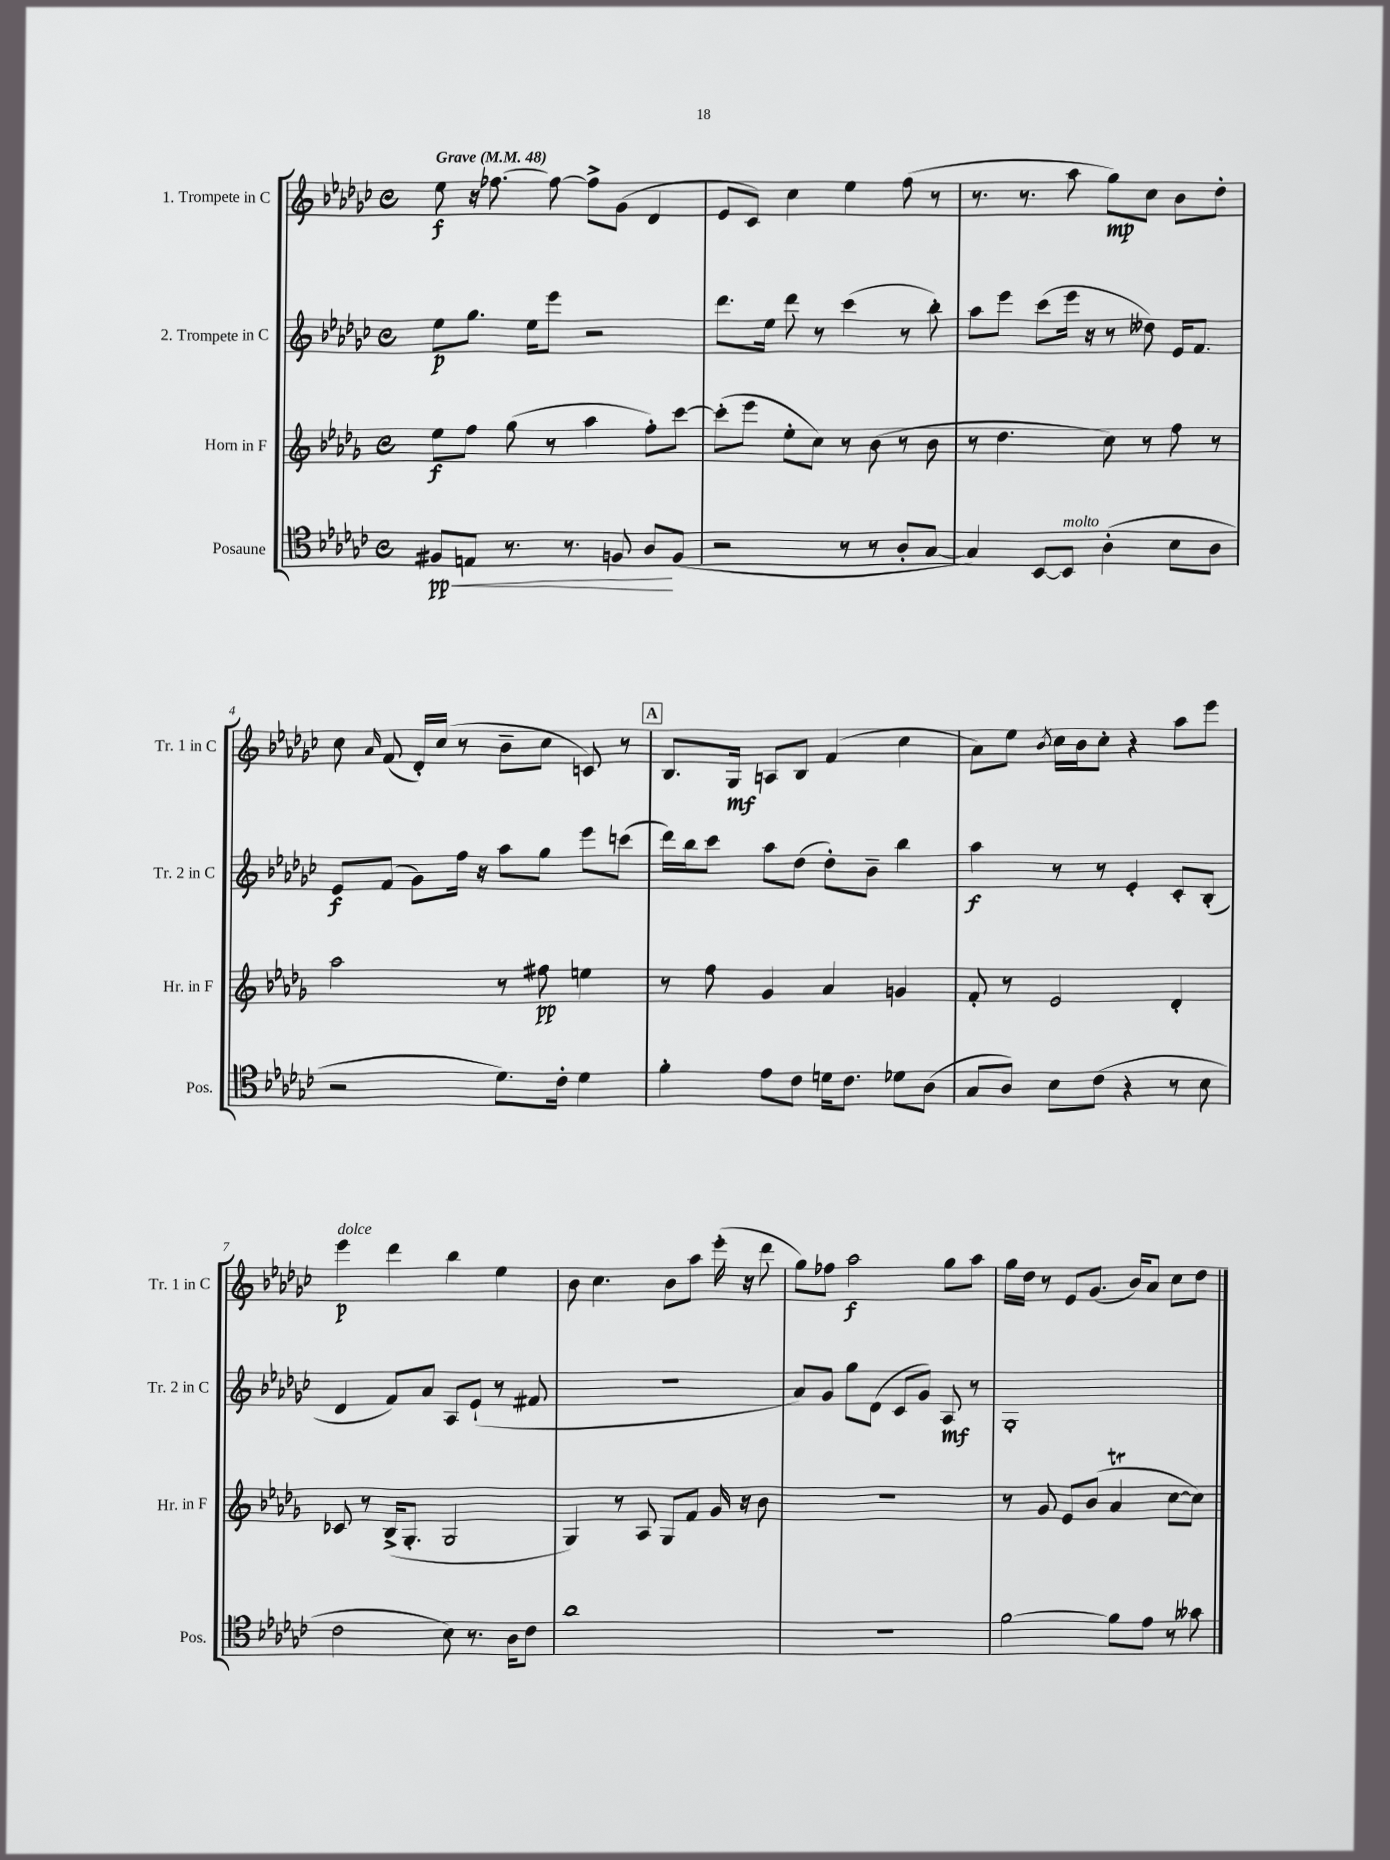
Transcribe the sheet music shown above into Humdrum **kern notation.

**kern	**kern	**kern	**kern
*staff4	*staff3	*staff2	*staff1
*clefC4	*clefG2	*clefG2	*clefG2
*k[b-e-a-d-g-c-]	*k[b-e-a-d-g-]	*k[b-e-a-d-g-c-]	*k[b-e-a-d-g-c-]
*M4/4	*M4/4	*M4/4	*M4/4
*met(c)	*met(c)	*met(c)	*met(c)
*MM48	*MM48	*MM48	*MM48
8F#/L	8ee-\L	8ee-\L	8ee-\
8E/J	8ff\J	8.gg-\J	16r
.	.	.	[8.ff-\
8.r	(8gg-\	.	.
.	.	16ee-\LK	.
.	8r	8eee-\J	8ff-\_
8.r	.	.	.
.	4aa-\	2r	8ff-^\]L
8F/	.	.	(8g-\J
8A-/L	8ff'\L)	.	4d-/
(8F/J	[8ccc\J	.	.
=	=	=	=
2r	(8ccc'\]L	8.ddd-\L	8e-/L
.	8eee-\J	.	8c-/J)
.	.	16ee-\Jk	.
.	8ee-'\L	8ddd-\	4cc-\
.	8cc\J)	8r	.
8r	8r	(4ccc-\	4ee-\
8r	(8b-\	.	.
8A-'/L	8r	8r	(8ff\
[8G-/J	8b-\	8bb-'\)	8r
=	=	=	=
4G-/])	8r	8aa-\L	8.r
.	4.dd-\	8eee-\J	.
.	.	.	8.r
[8BB-/L	.	(8ccc-\L	.
8BB-/]J	.	16eee-\Jk	8aa-\
.	.	16r	.
(4A-'\	8cc\)	8r	8gg-\L)
.	8r	8dd--\)	8cc-\J
8B-\L	8ff\	16e-/LK	8b-\L
.	.	8.f/J	.
8A-\J	8r	.	8dd-'\J
=	=	=	=
2r	2aa-\	8e-/L	8cc-\
.	.	.	16qqa-/
.	.	(8f/J	(8f/
.	.	8g-\L)	16d-'/LL)
.	.	.	(16cc-/JJ
.	.	16ff\Jk	8r
.	.	16r	.
8.d-\L)	8r	8aa-\L	8b-~\L
.	8ff#\	8gg-\J	8cc-\J
16c-'\Jk	.	.	.
4d-\	4ee\	8eee-\L	8c/)
.	.	(8ccc\J	8r
=	=	=	=
4f'\	8r	16ddd-\LL)	8.B-/L
.	.	16bb-\J	.
.	8ff\	8ccc-\J	.
.	.	.	16G-/Jk
8e-\L	4g-/	8aa-\L	8A/L
8c-\J	.	(8dd-\J	8B-/J
16d\LK	4a-/	8dd-'\L)	(4f/
8.c-\J	.	.	.
.	.	8b-~\J	.
8d-\L	4g/	4bb-\	4cc-\
(8A-\J	.	.	.
=	=	=	=
8G-/L	8f'/	4aa-\	8a-\L)
8A-/J)	8r	.	8ee-\J
.	.	.	8qb-/
8B-\L	2e-/	8r	16cc-\LL
.	.	.	16b-\J
(8c-\J	.	8r	8cc-'\J
4r	.	4e-'/	4r
8r	4d-'/	8c-'/L	8aa-\L
8B-\	.	(8B-'/J	8eee-\J
=	=	=	=
2c-\	8c-/	4d-/	4eee-\
.	8r	.	.
.	(16B-^/LK	8f/L)	4ddd-\
.	8.G-'/J	.	.
.	.	8a-/J	.
8B-\)	2G-/	8A-/L	4bb-\
8.r	.	(8e-`/J	.
.	.	8r	4ee-\
16A-\LK	.	.	.
8c-\J	.	8f#/	.
=	=	=	=
1a-	4G-/)	1r	8b-\
.	.	.	4.cc-\
.	8r	.	.
.	8A-/	.	.
.	8G-/L	.	8b-\L
.	8f/J	.	8aa-\J
.	16g-/	.	(16eee-'\
.	16r	.	16r
.	8b-\	.	8ddd-\
=	=	=	=
1r	1r	8a-/L)	8gg-\L)
.	.	8g-/J	8ff-\J
.	.	8gg-\L	2aa-\
.	.	(8d-\J	.
.	.	8c-/L	.
.	.	8g-/J)	.
.	.	8A-/	8gg-\L
.	.	8r	8aa-\J
=	=	=	=
[2f\	8r	1G-'	16gg-\LL
.	.	.	16dd-\JJ
.	8g-/	.	8r
.	8e-/L	.	8e-/L
.	(8b-/J	.	(8.g-/J
8f\]L	4a-/	.	.
.	.	.	16b-/LK)
8e-\J	.	.	8a-/J
8r	[8cc\L	.	8cc-\L
8g--\	8cc\]J)	.	8dd-\J
==	==	==	==
*-	*-	*-	*-
